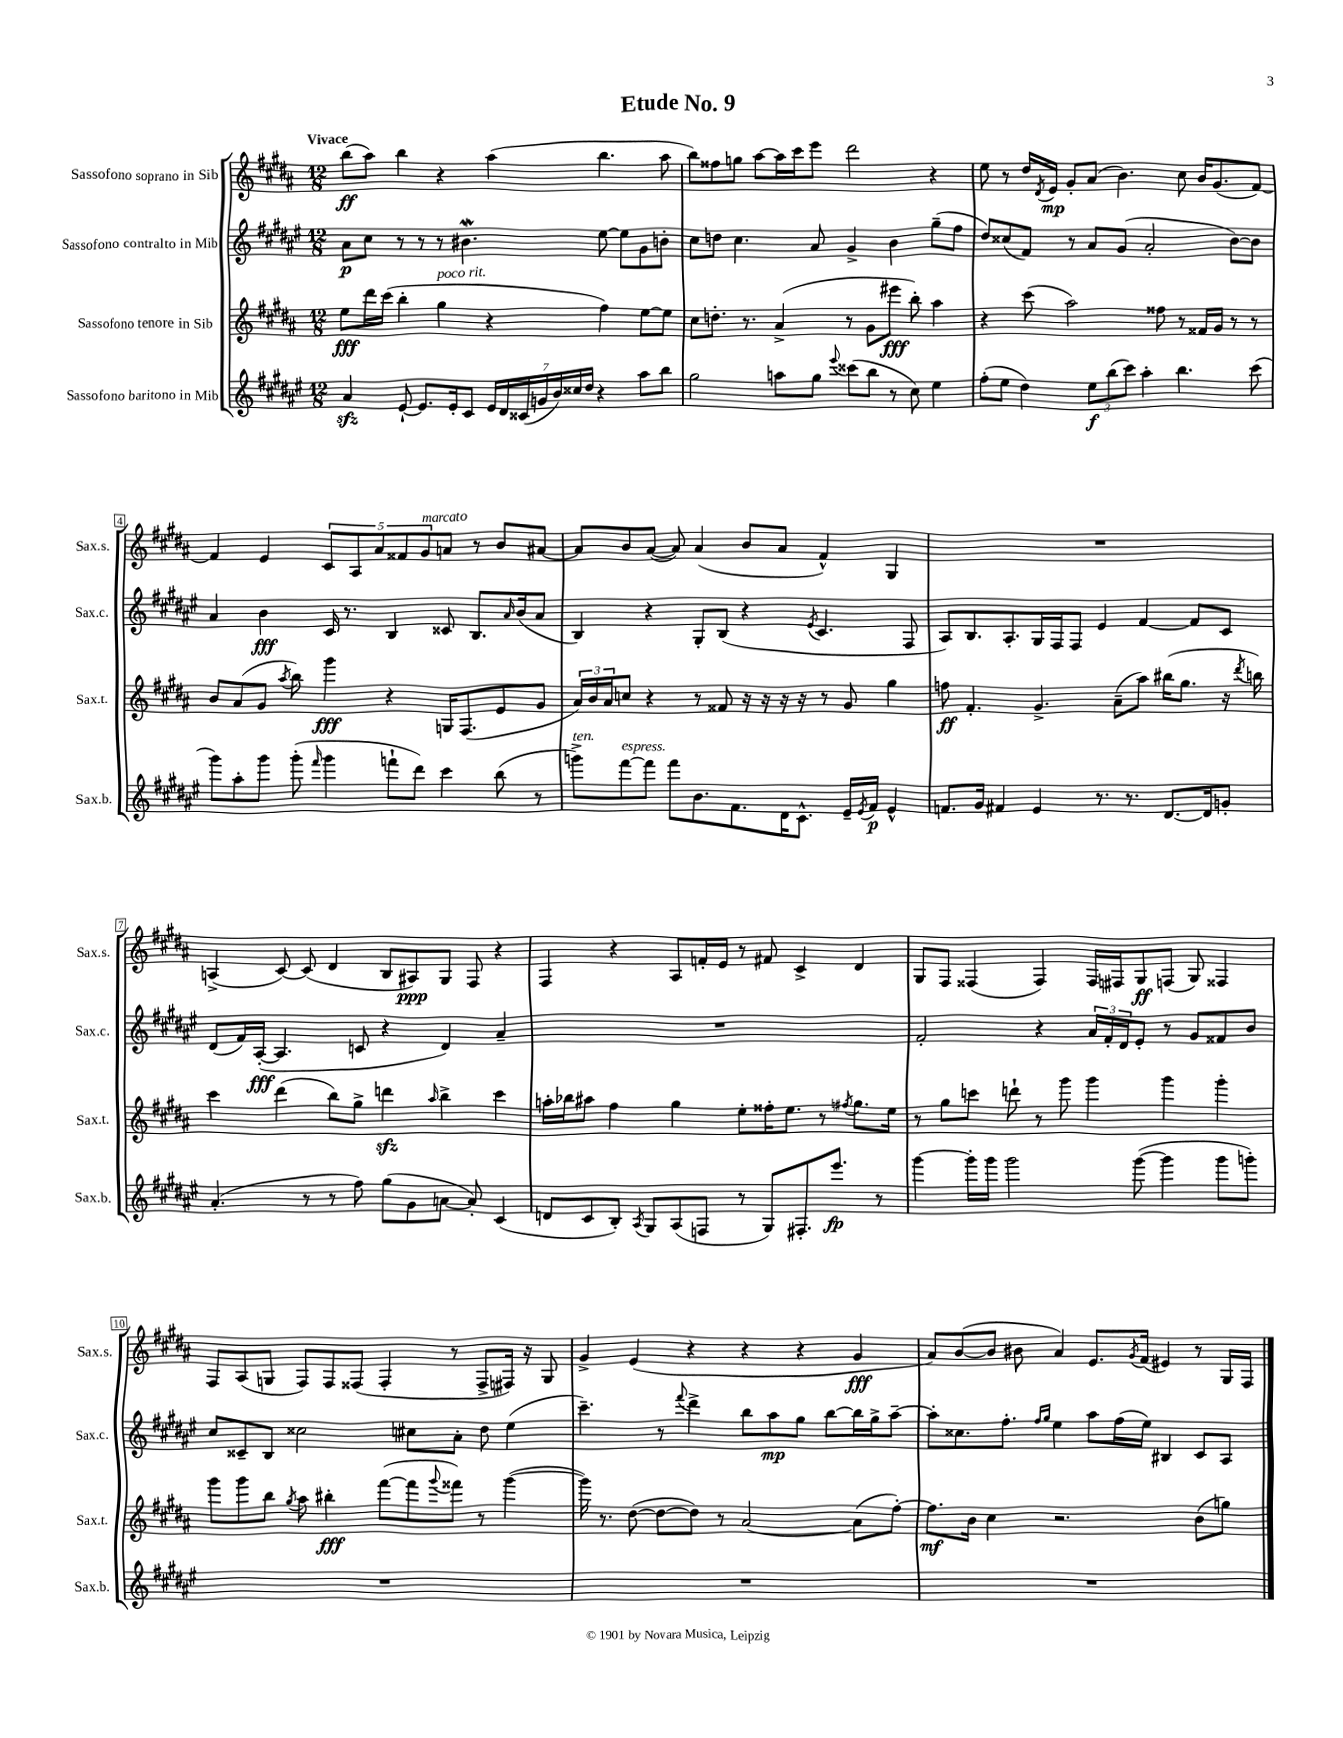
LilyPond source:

\header { title = "Etude No. 9" }
<<
\new StaffGroup <<
\new Staff = "s0" \with { instrumentName = "Sassofono soprano in Sib" shortInstrumentName = "Sax.s." } {
    \clef treble \key b \major \numericTimeSignature \time 12/8 \tempo "Vivace"
    b''8\ff( ais''8) b''4 r4 ais''4( b''4. ais''8 |
    b''8) fisis''8 g''8 ais''8~ ais''16 cis'''16 e'''8 dis'''2 r4 |
    e''8 r8 dis''16 \acciaccatura { dis'8 } e'16\mp gis'8-. ais'8( b'4.) cis''8 b'16 gis'8.( fis'8~) |
    fis'4 e'4 \tuplet 5/4 { cis'8 ais8 ais'8 fisis'8 gis'8^\markup { \italic "marcato" } } a'8 r8 b'8 ais'8~ |
    ais'8 b'8 ais'8~( ais'8) ais'4( b'8 ais'8 fis'4-^) gis4 |
    R1. |
    a4->( cis'8~) cis'8( dis'4 b8 ais8\ppp) gis8 fis8 r4 |
    fis4 r4 ais8 f'16-. e'16 r8 fis'8 cis'4-> dis'4 |
    gis8 fis8 fisis4( fisis4) fisis16 fis16 gis8\ff f8( gis8) fisis4 |
    fis8 ais8( g8 fis8) fis8 fisis8( fisis4-. r8 fisis8-> fis16) r16 g8 |
    gis'4-> e'4( r4 r4 r4 gis'4\fff |
    ais'8) b'8~( b'8 bis'8 ais'4) e'8. \acciaccatura { gis'8 } fis'16( eis'4) r8 gis16 fis16 \bar "|." |
}
\new Staff = "s1" \with { instrumentName = "Sassofono contralto in Mib" shortInstrumentName = "Sax.c." } {
    \clef treble \key fis \major \numericTimeSignature \time 12/8
    ais'8\p cis''8 r8 r8 r8 bis'4.\mordent eis''8~ eis''8 gis'8 b'8-. |
    cis''8 d''8 cis''4. ais'8 gis'4-> b'4 gis''8--( fis''8 |
    dis''8) cisis''8( fis'8) r8 ais'8 gis'8( ais'2-. b'8~) b'8 |
    ais'4 b'4\fff cis'16 r8. b4 cisis'8 b8. \grace { ais'16 } b'16( ais'8 |
    b4) r4 gis8-. b8( r4 \acciaccatura { eis'8 } cis'4. fis8 |
    ais8) b8. ais8.-. gis16 fis16 fis8 eis'4 fis'4~ fis'8 cis'8 |
    dis'8( fis'16) ais16~-.\fff( ais4. c'8 r4 dis'4) ais'4-- |
    R1. |
    fis'2-. r4 \tuplet 3/2 { ais'16 fis'16-. dis'16 } eis'8-. r8 gis'8 fisis'8 b'8 |
    cis''8 cisis'8-- b8 cisis''2 cis''8 ais'8-. dis''8 eis''4( |
    cis'''4.--) r8 \appoggiatura { fis'''8 } dis'''4-> b''8 ais''8\mp gis''8 b''8~ b''16 gis''16-> ais''8~-- |
    ais''8-. cisis''8. fis''8.-. \grace { fis''16 gis''16 } eis''4 ais''8 fis''16( eis''16) bis4 cis'8 ais8 \bar "|." |
}
\new Staff = "s2" \with { instrumentName = "Sassofono tenore in Sib" shortInstrumentName = "Sax.t." } {
    \clef treble \key b \major \numericTimeSignature \time 12/8
    e''8\fff dis'''16 cis'''16( b''4-. gis''4^\markup { \italic "poco rit." } r4 fis''4) e''8~ e''8 |
    cis''8 d''8.-. r8. ais'4->( r8 gis'8 eis'''8\fff b''8-.) ais''4 |
    r4 cis'''8( ais''2) fisis''8 r8 fisis'16 gis'16 r8 r8 |
    b'8 ais'8( gis'8 \acciaccatura { ais''8 } b''8) gis'''4\fff r4 g16 fis8.( e'8 gis'8 |
    \tuplet 3/2 { ais'16) b'16 ais'16 } c''8 r4 r8 fisis'8 r16 r16 r16 r16 r8 gis'8 gis''4 |
    f''8\ff fis'4.-. gis'4.-> ais'8--( ais''8) bis''16( gis''8. r16 \acciaccatura { dis'''8 } b''16) |
    cis'''4 dis'''4( b''8) gis''8-> d'''4\sfz \grace { ais''16 } b''4-> cis'''4 |
    a''16-. bes''16 ais''8 fis''4 gis''4 e''8-. fisis''16-. e''8. r8 \acciaccatura { fis''8 } gis''8. e''16 |
    r8 gis''8 c'''8 d'''8-! r8 gis'''8 gis'''4 gis'''4 gis'''4-. |
    gis'''8 gis'''8 b''8 \acciaccatura { gis''8 } ais''8 bis''4-.\fff fis'''8~( fis'''8 \appoggiatura { gis'''8 } fisis'''8) r8 gis'''4~( |
    gis'''16) r8. dis''8~( dis''8~ dis''8) r8 ais'2~ ais'8( fis''8~-.) |
    fis''8.\mf b'16 cis''4 r2. b'8( g''8) \bar "|." |
}
\new Staff = "s3" \with { instrumentName = "Sassofono baritono in Mib" shortInstrumentName = "Sax.b." } {
    \clef treble \key fis \major \numericTimeSignature \time 12/8
    ais'4\sfz eis'8~-! eis'8. eis'16-. cis'8 \tuplet 7/4 { eis'16 dis'16 cisis'16( g'16 b'16) cisis''16 dis''16 } r4 ais''8 b''8 |
    gis''2 a''8 gis''8 \appoggiatura { eis'''8 } cisis'''8( b''8 r8 cis''8) eis''4 |
    fis''8-.( eis''8 dis''4) \tuplet 3/2 { eis''8\f b''8( cis'''8) } ais''4-. b''4. cis'''8( |
    gis'''8) ais''8-. gis'''8 gis'''8-.( \grace { fis'''16 } gis'''4 f'''8-! dis'''8) cis'''4 b''8( r8 |
    g'''8->^\markup { \italic "ten." }) fis'''8~^\markup { \italic "espress." } fis'''8 fis'''8 b'8. fis'8. dis'16 cis'8.-^ eis'16-- \acciaccatura { eis'8 } fis'16\p eis'4-^ |
    f'8. gis'16 fis'4 eis'4 r8. r8. dis'8.~ dis'16 g'8-. |
    ais'4.-.( r8 r8 fis''8) gis''8( gis'8 a'8~ a'8-.) cis'4( |
    d'8 cis'8 b8-.) \acciaccatura { ais8 } gis8 ais8( f8 r8 gis8) fis8.-. eis'''8.\fp r8 |
    gis'''4~ gis'''16-. gis'''16 gis'''2 gis'''8~( gis'''4 gis'''8 g'''8-.) |
    R1. |
    R1. |
    R1. \bar "|." |
}
>>
>>
\layout { \context { \Score \override BarNumber.stencil = #(make-stencil-boxer 0.1 0.3 ly:text-interface::print) } }
